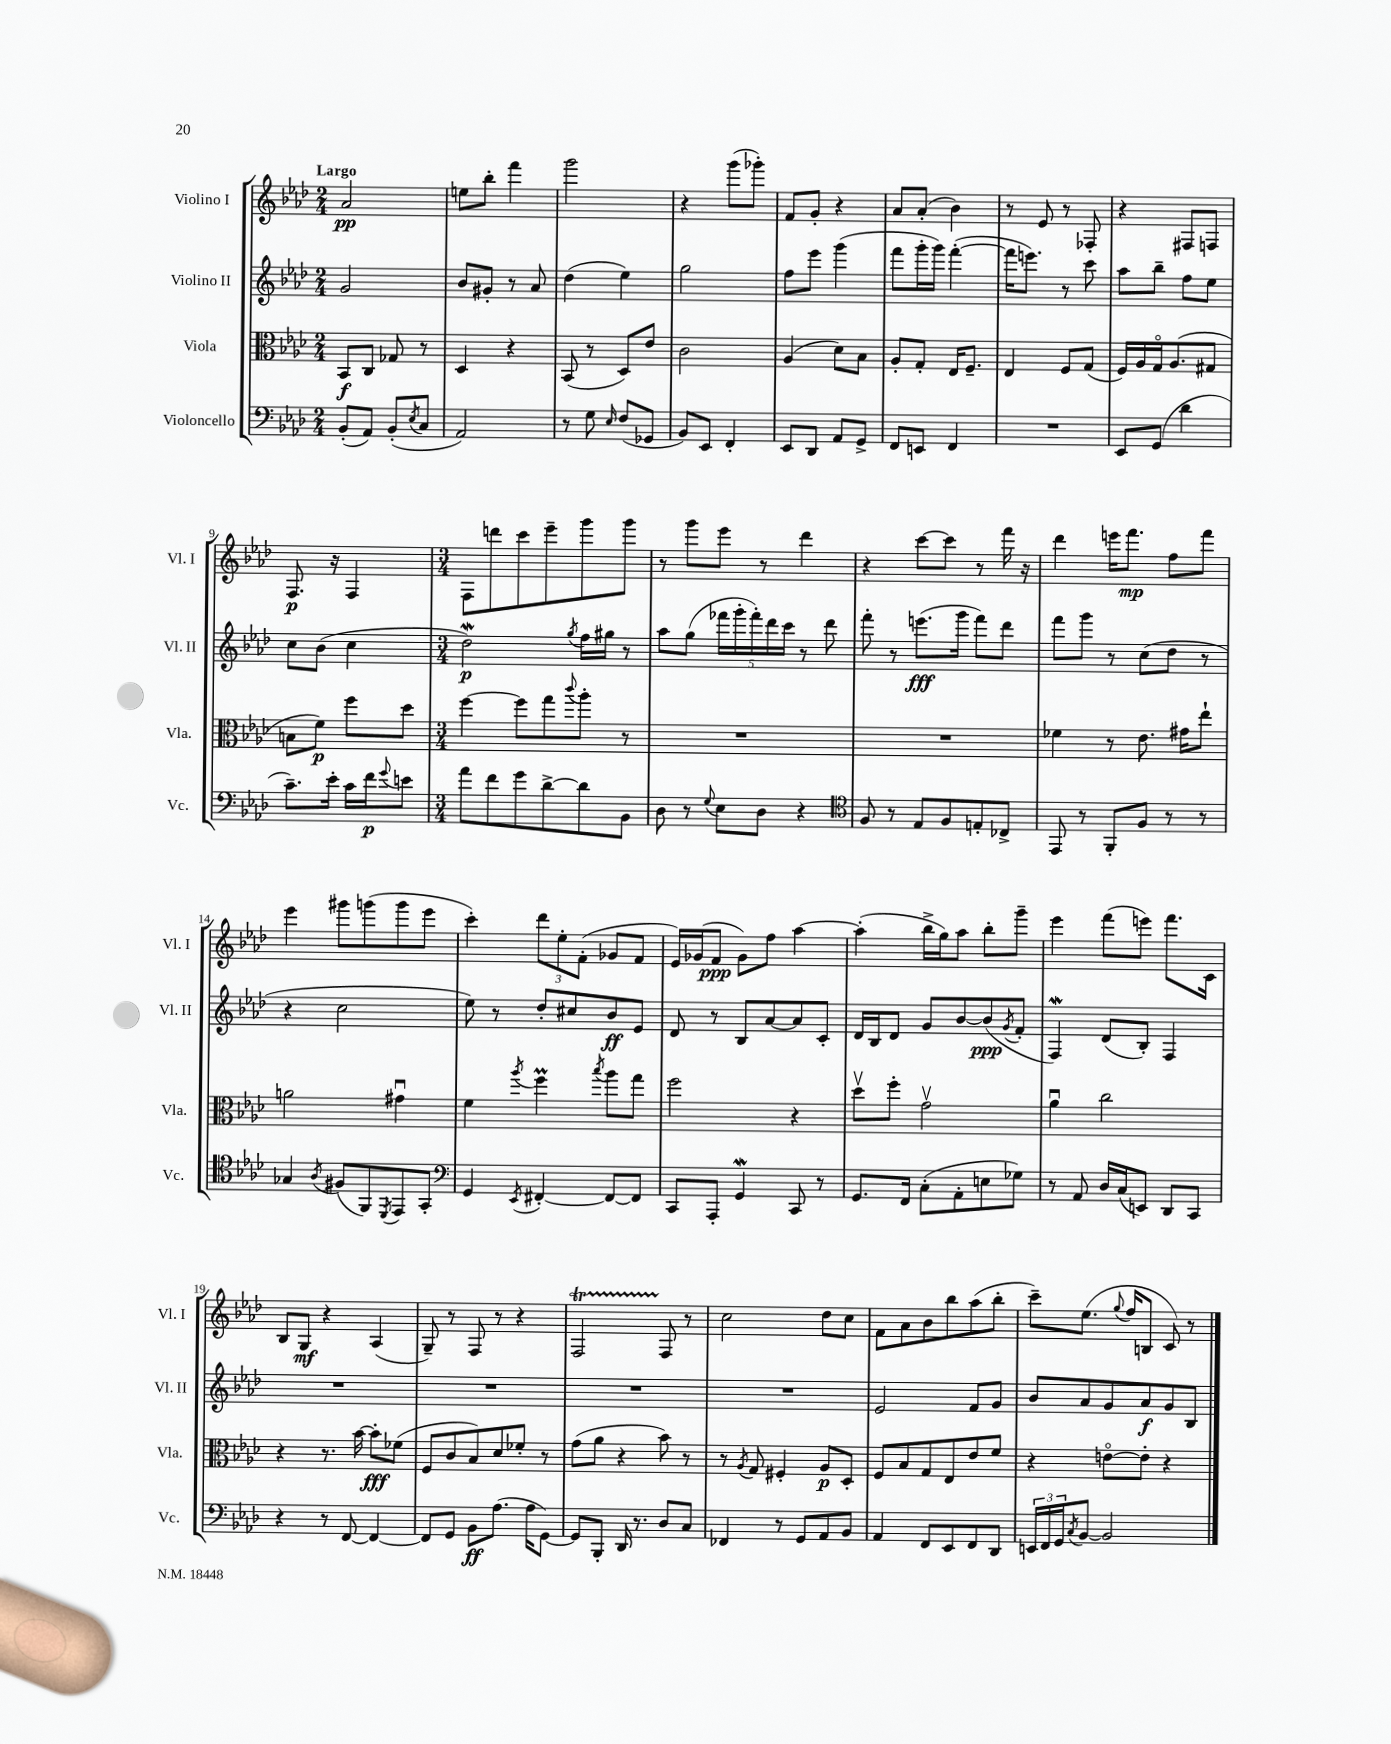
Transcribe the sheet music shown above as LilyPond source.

<<
\new StaffGroup <<
\new Staff = "s0" \with { instrumentName = "Violino I" shortInstrumentName = "Vl. I" } {
    \clef treble \key aes \major \numericTimeSignature \time 2/4 \tempo "Largo"
    aes'2\pp |
    e''8 bes''8-. f'''4 |
    g'''2 |
    r4 g'''8( ges'''8-.) |
    f'8 g'8-. r4 |
    aes'8 aes'8-.( bes'4) |
    r8 ees'8 r8 fes8-. |
    r4 fis8 f8 |
    f8.\p r16 f4 |
    \numericTimeSignature \time 3/4 f8 d'''8 c'''8 ees'''8-- g'''8 g'''8 |
    r8 g'''8 ees'''8 r8 des'''4 |
    r4 c'''8~ c'''8 r8 f'''16 r16 |
    des'''4 e'''16 f'''8.\mp f''8 f'''8 |
    ees'''4 gis'''8 g'''8( g'''8 ees'''8 |
    c'''4-.) \tuplet 3/2 { des'''8 ees''8-. f'8-.( } ges'8 f'8 |
    ees'16) ges'16( f'8\ppp ges'8) f''8 aes''4~ |
    aes''4-.( bes''16-> g''16) aes''8 bes''8-. g'''8-- |
    ees'''4 f'''8( e'''8) f'''8. c'16 |
    bes8 g8\mf r4 aes4( |
    g8--) r8 f8 r8 r4 |
    f2\startTrillSpan f8\stopTrillSpan r8 |
    c''2 des''8 c''8 |
    f'8 aes'8 bes'8 bes''8 aes''8( bes''8-. |
    c'''8--) ees''8.( \appoggiatura { g''8 } f''16 b8 c'8) r8 \bar "|." |
}
\new Staff = "s1" \with { instrumentName = "Violino II" shortInstrumentName = "Vl. II" } {
    \clef treble \key aes \major \numericTimeSignature \time 2/4
    g'2 |
    bes'8 gis'8-. r8 aes'8 |
    des''4( ees''4) |
    g''2 |
    f''8 ees'''8 g'''4( |
    f'''8 g'''16-. g'''16) f'''4~-.( |
    f'''16 e'''8.) r8 c'''8 |
    aes''8 bes''8-- f''8 ees''8 |
    c''8 bes'8( c''4 |
    \numericTimeSignature \time 3/4 des''2\mordent\p) \acciaccatura { g''8 } f''16 gis''16 r8 |
    aes''8 g''8( \tuplet 5/4 { fes'''16 g'''16-. fes'''16-.) des'''16 c'''16 } r8 des'''8 |
    f'''8-. r8 e'''8.\fff( g'''16 f'''8) des'''8 |
    f'''8 g'''8 r8 c''8( des''8 r8 |
    r4 c''2 |
    ees''8) r8 des''8-. cis''8 bes'8\ff ees'8 |
    des'8 r8 bes8 aes'8~ aes'8 c'8-. |
    des'16 bes16 des'8 g'8 bes'8~ bes'8\ppp( \acciaccatura { g'8 } f'8-. |
    f4\mordent) des'8( bes8-.) f4 |
    R2. |
    R2. |
    R2. |
    R2. |
    ees'2 f'8 g'8 |
    bes'8 aes'8 g'8 aes'8\f g'8 bes8 \bar "|." |
}
\new Staff = "s2" \with { instrumentName = "Viola" shortInstrumentName = "Vla." } {
    \clef alto \key aes \major \numericTimeSignature \time 2/4
    bes,8\f c8 ges8 r8 |
    des4 r4 |
    bes,8( r8 des8) ees'8 |
    c'2 |
    aes4( des'8) bes8 |
    aes8-. g8-. ees16 f8.-- |
    ees4 f8 g8( |
    f16) aes16 g16\flageolet aes8.( gis8 |
    b8 f'8\p) f''8 des''8 |
    \numericTimeSignature \time 3/4 f''4~ f''8 g''8 \appoggiatura { c'''8 } aes''8-. r8 |
    R2. |
    R2. |
    fes'4 r8 ees'8. gis'16 ees''8-! |
    a'2 gis'4\downbow |
    f'4 \acciaccatura { aes''8 } f''4\prall \acciaccatura { bes''8 } aes''8 g''8 |
    f''2 r4 |
    des''8\upbow f''8-. g'2\upbow |
    aes'4\downbow c''2 |
    r4 r8. bes'16~ bes'8-.\fff fes'8( |
    f8 c'8 bes8) des'8 fes'8-. r8 |
    g'8( aes'8 r4 bes'8) r8 |
    r8 \acciaccatura { aes8 } g8 fis4-. aes8\p des8-. |
    f8 bes8 g8 ees8 ees'8 f'8 |
    r4 e'8~\flageolet e'8-. r4 \bar "|." |
}
\new Staff = "s3" \with { instrumentName = "Violoncello" shortInstrumentName = "Vc." } {
    \clef bass \key aes \major \numericTimeSignature \time 2/4
    bes,8-.( aes,8) bes,8-.( \acciaccatura { ees8 } c8 |
    aes,2) |
    r8 g8 \grace { ees16 } f8( ges,8 |
    bes,8) ees,8 f,4-. |
    ees,8 des,8 aes,8 g,8-> |
    f,8 e,8 f,4 |
    R2 |
    ees,8 g,8( des'4 |
    c'8.--) ees'16-. c'16 f'16\p \appoggiatura { g'8 } e'8 |
    \numericTimeSignature \time 3/4 aes'8 f'8 g'8 des'8~-> des'8 bes,8 |
    des8 r8 \appoggiatura { g8 } ees8 des8 r4 |
    \clef tenor f8 r8 ees8 f8 e8-. ces8-> |
    ees,8 r8 f,8-. f8 r8 r8 |
    ges4 \acciaccatura { aes8 } fis8( f,8) \acciaccatura { des,8 } ees,8 g,8-. |
    \clef bass g,4 \acciaccatura { ees,8 } fis,4~-. fis,8~ fis,8 |
    c,8 aes,,8-. g,4\mordent c,8 r8 |
    g,8. f,16 c8-.( aes,8-. e8 ges8) |
    r8 aes,8 des16 c16( e,8) des,8 c,8 |
    r4 r8 f,8~ f,4~ |
    f,8 g,8 bes,8\ff aes8.( aes16 g,8~) |
    g,8 bes,,8-. des,16 r8. des8 c8 |
    fes,4 r8 g,8 aes,8 bes,8 |
    aes,4 f,8 ees,8 f,8 des,8 |
    \tuplet 3/2 { e,16 f,16 g,16 } \acciaccatura { c8 } bes,8~ bes,2 \bar "|." |
}
>>
>>
